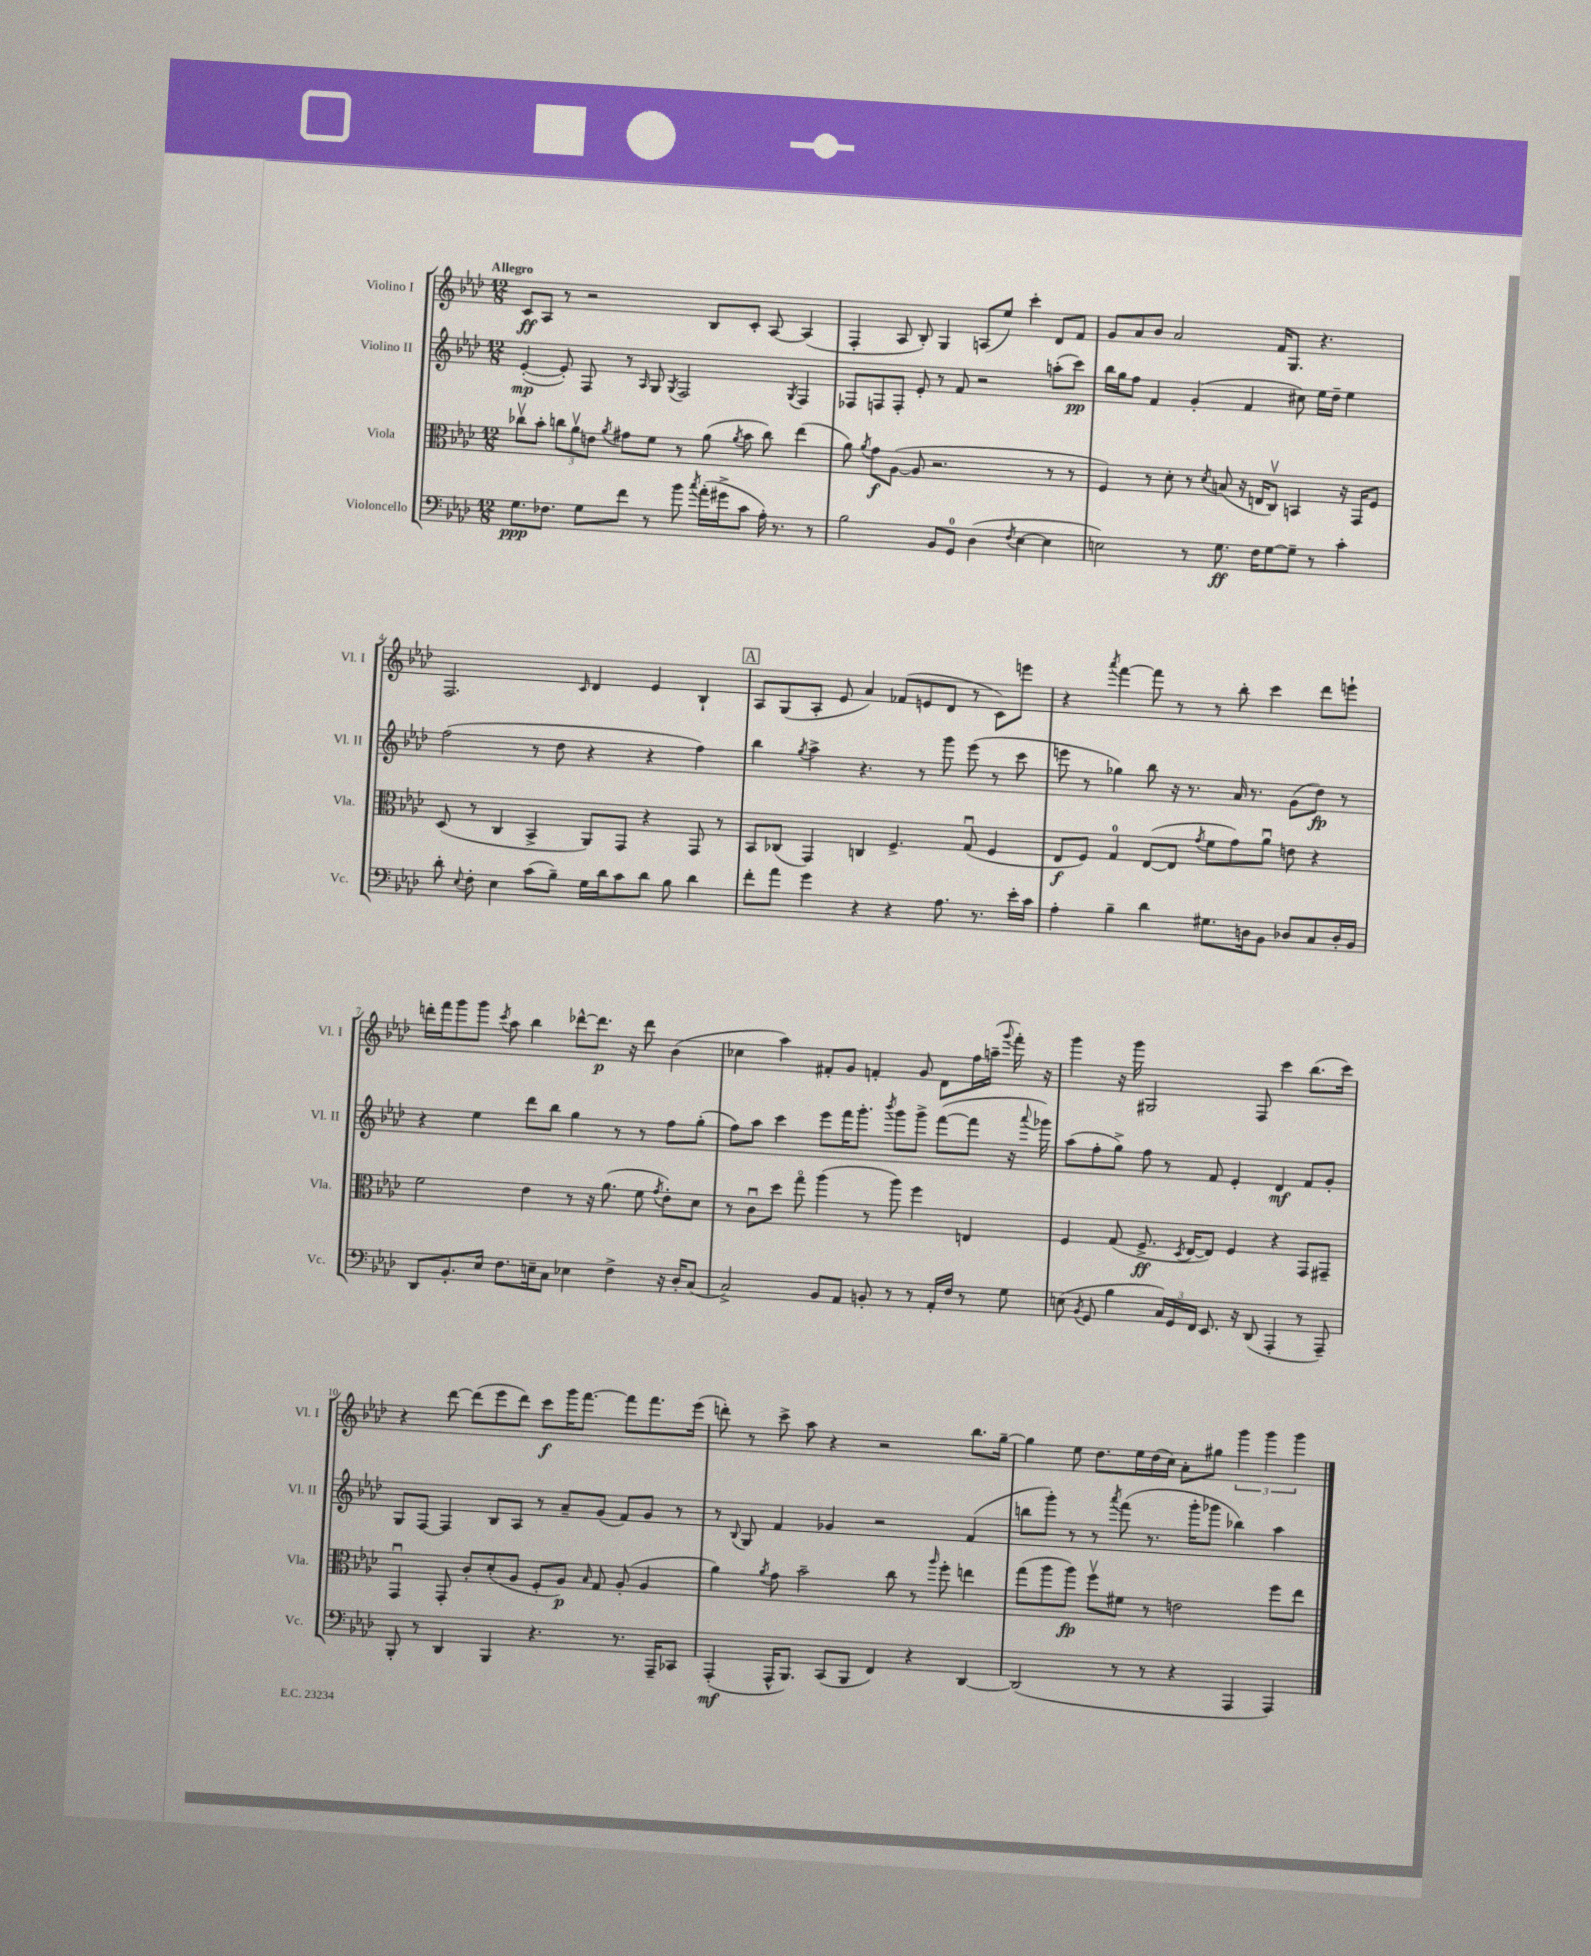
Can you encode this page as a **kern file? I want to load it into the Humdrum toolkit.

**kern	**kern	**kern	**kern
*staff4	*staff3	*staff2	*staff1
*clefF4	*clefC3	*clefG2	*clefG2
*k[b-e-a-d-]	*k[b-e-a-d-]	*k[b-e-a-d-]	*k[b-e-a-d-]
*M12/8	*M12/8	*M12/8	*M12/8
8.G	8cc-v	([4e-'	8c
.	8b-'	.	8A-
8.F-	.	.	.
.	12cc	8e-'])	8r
.	12a-v	.	.
8G	.	8F	2r
.	12e	.	.
.	8qa-	.	.
8f	8g#	8r	.
.	.	16qqA-	.
8r	8f	8G	.
.	.	8qG	.
8b-	8r	2F	.
8qcc	.	.	.
(16a-'	(8a-	.	8B-
16g#^	.	.	.
.	8qa-	.	.
8c	8b-	.	8c'
16A-')	8cc)	.	[8A-
8.r	.	.	.
.	.	8qG	.
.	(4ee-	4F	(4A-]
8r	.	.	.
=	=	=	=
2B-	8a-)	8F-	4F'
.	8qa-	.	.
.	8g	8F	.
.	([8A-	8F'	8A-
.	8A-]	8e-'	8B-')
8BB-	2.r	8r	4G
8GG	.	8f	.
(4D-	.	2r	(8A
.	.	.	8ee-)
8qF	.	.	.
[4E-	.	.	4ccc'
4E-]	8r	(8aa'	8d-
.	8r	8ccc)	8f
=	=	=	=
2E)	4F)	16bb-	8g
.	.	16gg	.
.	.	8ff	8a-
.	8r	4f	8b-
.	8d-'	.	2a-
8r	8r	(4g'	.
.	8qd-	.	.
8.G	(8B	.	.
.	16r	4f	.
16F	16E	.	.
[8G	8Cv)	.	16f
.	.	.	8.G
8G~]	4BB	8cc#)	.
8r	.	16ee-	4.r
.	.	16dd-~	.
4c'	16r	4ee-	.
.	16GG	.	.
.	8F	.	.
=	=	=	=
8d-'	(8D-	(2ff	2.F
8qqE-	.	.	.
8F'	8r	.	.
4E-	4C	.	.
(8c	4BB-^	8r	.
8B-~)	.	8dd-	.
.	.	.	16qqc
16G	8AA-)	4r	4d-
16d-	.	.	.
8c	8GG	.	.
8d-	4r	4r	4e-
8B-	.	.	.
4d-	8GG	4ff)	4B-`
.	8r	.	.
=	=	=	=
8f'	8BB-	4bb-	8A-
8a-	(8C-	.	(8G
.	.	8qgg	.
4g	4GG)	4aa-^	8A-'
.	.	.	8e-
4r	4C	4.r	4a-)
4r	4.F^	.	(8f-
.	.	8r	8e
8.A-	.	8ggg	8d-
.	(8Gu	(8eee-	8r
8.r	.	.	.
.	4F	8r	8c)
16e-'	.	8ccc	8eee
16c	.	.	.
=	=	=	=
4A-'	8E-	8eee	4r
.	8F)	8r	.
.	.	.	8qaaa-
4B-~	4G	4gg-)	[4fff
4d-	([8E-	8bb-	8fff]
.	8E-]	16r	8r
.	.	8.r	.
.	8qg	.	.
8.G#	8f	.	8r
.	8g)	16a-	8bb-'
16D	.	8.r	.
8BB-	8a-u	.	4ccc
8D-	8e	(8g	.
8C	4r	8dd-)	8ddd-
16D-'	.	8r	8eee`
16BB-	.	.	.
=	=	=	=
8DD-	2f	4r	16ddd'
.	.	.	16fff
8.BB-'	.	.	8ggg
.	.	4ee-	8ggg
16E-	.	.	.
.	.	.	8qccc
8.F	.	.	8aa-
.	4e-	8ddd-	4bb-
16E~	.	.	.
8C	.	8bb-	.
4E-	8r	4gg	[8ddd-^^
.	16r	.	8.ddd-]
.	(8.a-	.	.
4F^	.	8r	.
.	.	.	16r
.	8f	8r	8ddd-
.	8qg	.	.
16r	8e-')	8ff	(4b-
16D-'	.	.	.
(8C	8d-	(8gg'	.
=	=	=	=
2C^)	8r	8ff)	4cc-
.	8cu	8aa-	.
.	8dd-	4ccc	4aa-)
.	8ggo	.	.
8BB-	(4aa-	8eee-	8f#'
8AA-	.	16fff	8g
.	.	8.ggg'	.
8BB'	8r	.	4f'
.	.	8qbbb-	.
8r	8aa-)	8ggg	.
8r	4ff	8ggg^	8g
16AA-'	.	([8fff	8d-
16F	.	.	.
8r	4E	8fff]	16ff
.	.	.	(16aa~
.	.	.	8qqggg
8G	.	16r	16fff')
.	.	8qqaaa-	.
.	.	16ggg-)	16r
=	=	=	=
(8E	4F	(8aa-	4ggg
8qBB-	.	.	.
8GG	.	8ff'	.
4B-	(8G	8gg^)	16r
.	.	.	16ggg
.	8.F^	8ff	2G#
24C)	.	8r	.
24GG	.	.	.
.	8qD-	.	.
.	[16E-	.	.
24FF	.	.	.
8.EE-	8E-])	8f	.
.	4F	4e-'	.
16r	.	.	.
(8DD-	.	.	8F
4AAA-'	4r	4d-	4ccc
8r	8GG	8f	(8.bb-
8AAA-~)	8GG#~	8g'	.
.	.	.	16ccc)
=	=	=	=
8BBB-'	4GGu	8G	4r
8r	.	[8F	.
4DD-	8GG'	4F]	[8ddd-
.	8c'	.	(8ddd-]
4BBB-	(8d-'	8B-	8eee-
.	8A-	8A-	8ddd-)
4.r	8F'	8r	8ccc
.	8A-)	8a-~	16ggg
.	.	.	[8.fff
.	16qqB-	.	.
.	8G	(8g	.
8.r	(8A-'	8f)	8fff]
.	4A-	8g	8.fff
16AAA-~	.	.	.
8CC-	.	8r	.
.	.	.	(16eee-
=	=	=	=
(4AAA-'	4a-)	8r	8ddd')
.	.	8qqB-	.
.	.	8G	8r
.	8qa-	.	.
16AAA-^^	8g	4f	8ccc^
8.BBB-)	.	.	.
.	2b-~	.	8aa-
(8CC	.	4g-	4r
8BBB-	.	.	.
4FF)	.	2r	2r
.	8cc	.	.
4r	8r	.	.
.	16qqaa-	.	.
.	8ff'	.	.
[4DD-	4ee	(4f	8.bb-
.	.	.	[16gg~
=	=	=	=
(2DD-]	(8gg	8bb	4gg]
.	8aa-	8ggg')	.
.	8aa-)	8r	8ee-
.	8ffv	8r	8.dd-
.	.	8qaaa-	.
8r	8f#	(8fff	.
.	.	.	16ee-
8r	8r	8.r	(16dd-
.	.	.	16cc)
4r	2e	.	8a-'
.	.	16ggg'	.
.	.	8ggg-	8gg#
4AAA-	.	4bb-)	6ggg
.	.	.	6ggg
4AAA-)	8ff	4aa-	.
.	.	.	6ggg
.	8ee-	.	.
==	==	==	==
*-	*-	*-	*-
